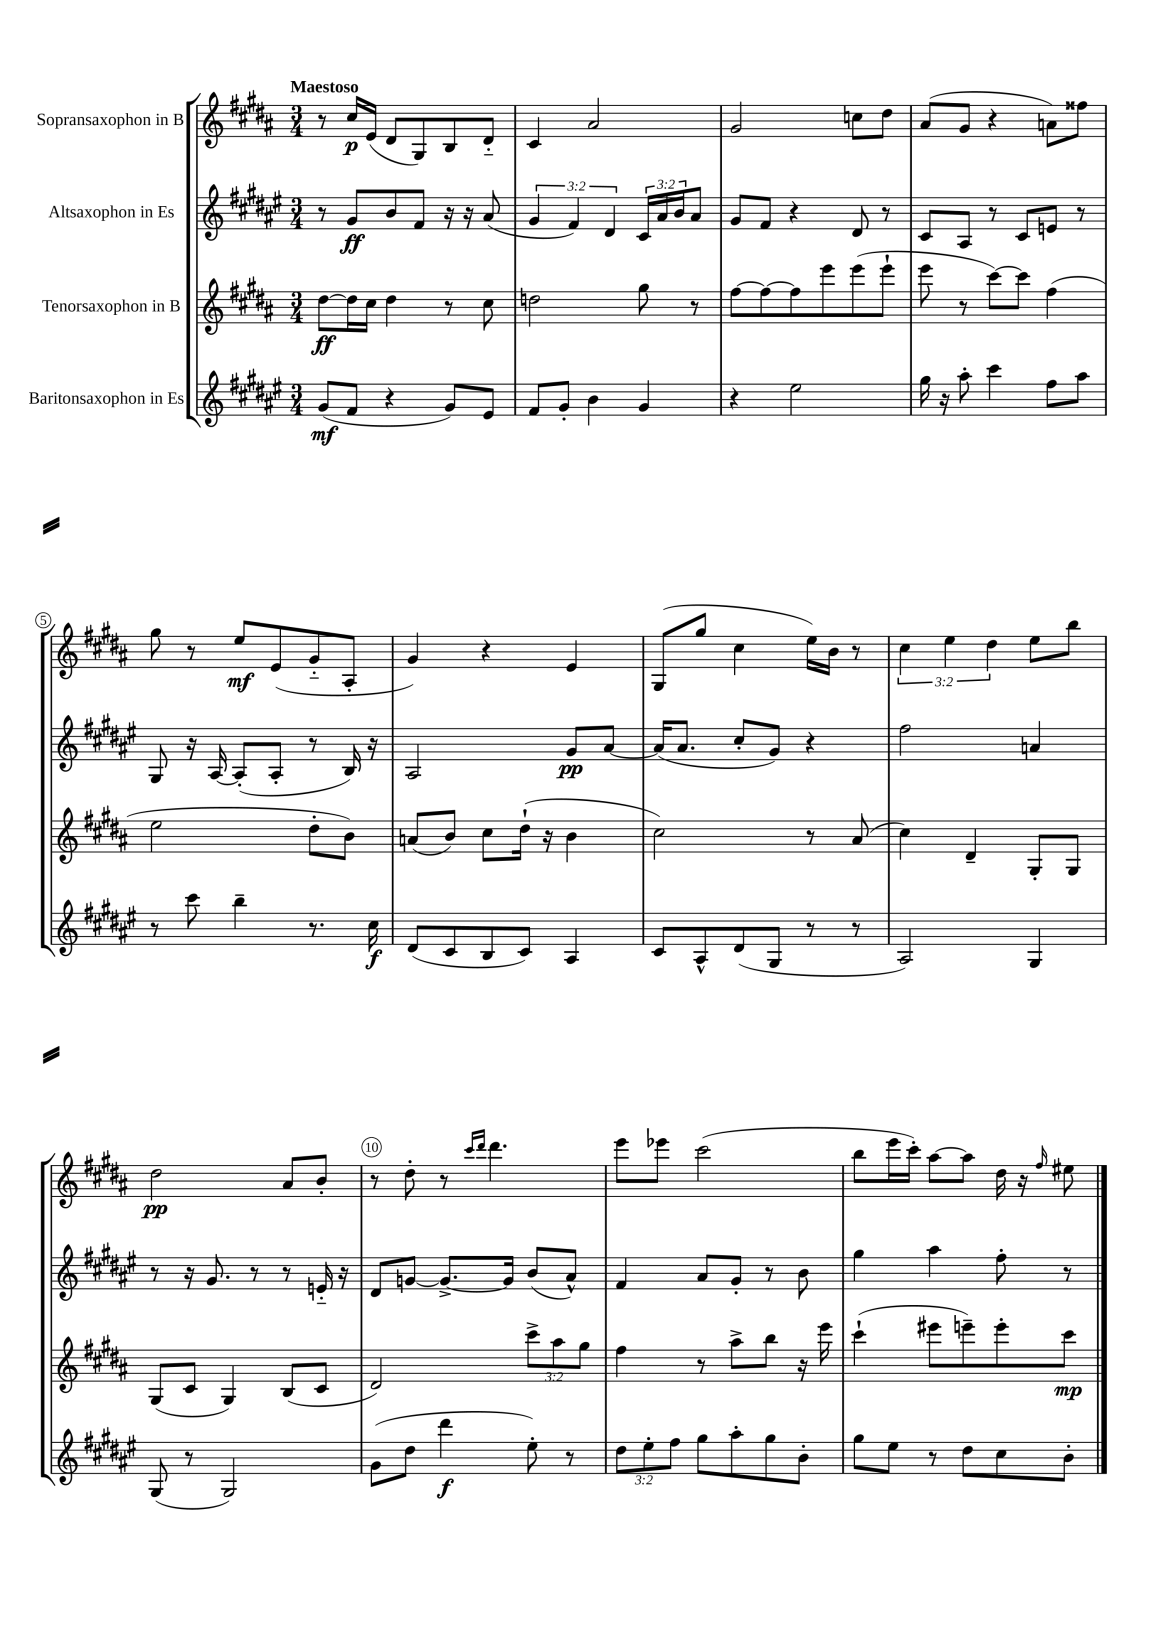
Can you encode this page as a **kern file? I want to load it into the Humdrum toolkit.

**kern	**kern	**kern	**kern
*staff4	*staff3	*staff2	*staff1
*clefG2	*clefG2	*clefG2	*clefG2
*k[f#c#g#d#a#e#]	*k[f#c#g#d#a#]	*k[f#c#g#d#a#e#]	*k[f#c#g#d#a#]
*M3/4	*M3/4	*M3/4	*M3/4
(8g#/L	[8dd#\L	8r	8r
8f#/J	16dd#\]L	8g#/L	16cc#/LL
.	16cc#\JJ	.	(16e/JJ
4r	4dd#\	8b/	8d#/L
.	.	8f#/J	8G#/)
8g#/L)	8r	16r	8B/
.	.	16r	.
8e#/J	8cc#\	(8a#/	8d#'~/J
=	=	=	=
8f#/L	2dd\	6g#/	4c#/
8g#'/J	.	.	.
.	.	6f#/)	.
4b\	.	.	2a#/
.	.	6d#/	.
4g#/	8gg#\	24c#/LL	.
.	.	24a#/	.
.	.	24b/J	.
.	8r	8a#/J	.
=	=	=	=
4r	[8ff#\L	8g#/L	2g#/
.	8ff#\_	8f#/J	.
2ee#\	8ff#\]	4r	.
.	8eee\	.	.
.	(8eee\	8d#/	8cc\L
.	8eee`\J	8r	8dd#\J
=	=	=	=
16gg#\	8eee\	8c#/L	(8a#/L
16r	.	.	.
8aa#'\	8r	8A#/J	8g#/J
4ccc#\	[8ccc#\L)	8r	4r
.	8ccc#\]J	8c#/L	.
8ff#\L	(4ff#\	8e/J	8a\L)
8aa#\J	.	8r	8ff##\J
=	=	=	=
8r	2ee\	8G#/	8gg#\
8ccc#\	.	16r	8r
.	.	[16A#/	.
4bb~\	.	(8A#'/]L	8ee/L
.	.	8A#'/J	(8e/
8.r	8dd#'\L	8r	8g#'~/
.	8b\J)	16B/)	8A#'/J
16cc#\	.	16r	.
=	=	=	=
(8d#/L	(8a/L	2A#/	4g#/)
8c#/	8b/J)	.	.
8B/	8cc#\L	.	4r
8c#/J)	(16dd#`\Jk	.	.
.	16r	.	.
4A#/	4b\	8g#/L	4e/
.	.	[8a#/J	.
=	=	=	=
8c#/L	2cc#\)	(16a#/]LK	(8G#/L
.	.	8.a#/J	.
8A#^^/	.	.	8gg#/J
(8d#/	.	8cc#'/L	4cc#\
8G#/J	.	8g#/J)	.
8r	8r	4r	16ee\LL)
.	.	.	16b\JJ
8r	(8a#/	.	8r
=	=	=	=
2A#/)	4cc#\)	2ff#\	6cc#\
.	.	.	6ee\
.	4d#~/	.	.
.	.	.	6dd#\
4G#/	8G#'/L	4a/	8ee\L
.	8G#/J	.	8bb\J
=	=	=	=
(8G#/	(8G#/L	8r	2dd#\
8r	8c#/J	16r	.
.	.	8.g#/	.
2G#/)	4G#/)	.	.
.	.	8r	.
.	(8B/L	8r	8a#/L
.	8c#/J	16e'~/	8b'/J
.	.	16r	.
=	=	=	=
(8g#\L	2d#/)	8d#/L	8r
8dd#\J	.	[8g/J	8dd#'\
4ddd#\	.	8.g^/_L	8r
.	.	.	16qqccc#/LL
.	.	.	16qqddd#/JJ
.	.	.	4.ddd#\
.	.	16g/]Jk	.
8ee#'\)	12ccc#^\L	(8b/L	.
.	12aa#\	.	.
8r	.	8a#^^/J)	.
.	12gg#\J	.	.
=	=	=	=
12dd#\L	4ff#\	4f#/	8eee\L
12ee#'\	.	.	.
.	.	.	8eee-\J
12ff#\J	.	.	.
8gg#\L	8r	8a#/L	(2ccc#\
8aa#'\	8aa#^\L	8g#'/J	.
8gg#\	8bb\J	8r	.
8b'\J	16r	8b\	.
.	16eee\	.	.
=	=	=	=
8gg#\L	(4ccc#`\	4gg#\	8bb\L
8ee#\J	.	.	16eee\L
.	.	.	16ccc#'\JJ)
8r	8eee#\L	4aa#\	[8aa#\L
8dd#\L	8eee~\)	.	8aa#\]J
8cc#\	8eee'\	8ff#'\	16dd#\
.	.	.	16r
.	.	.	16qqff#/
8b'\J	8ccc#\J	8r	8ee#\
==	==	==	==
*-	*-	*-	*-
